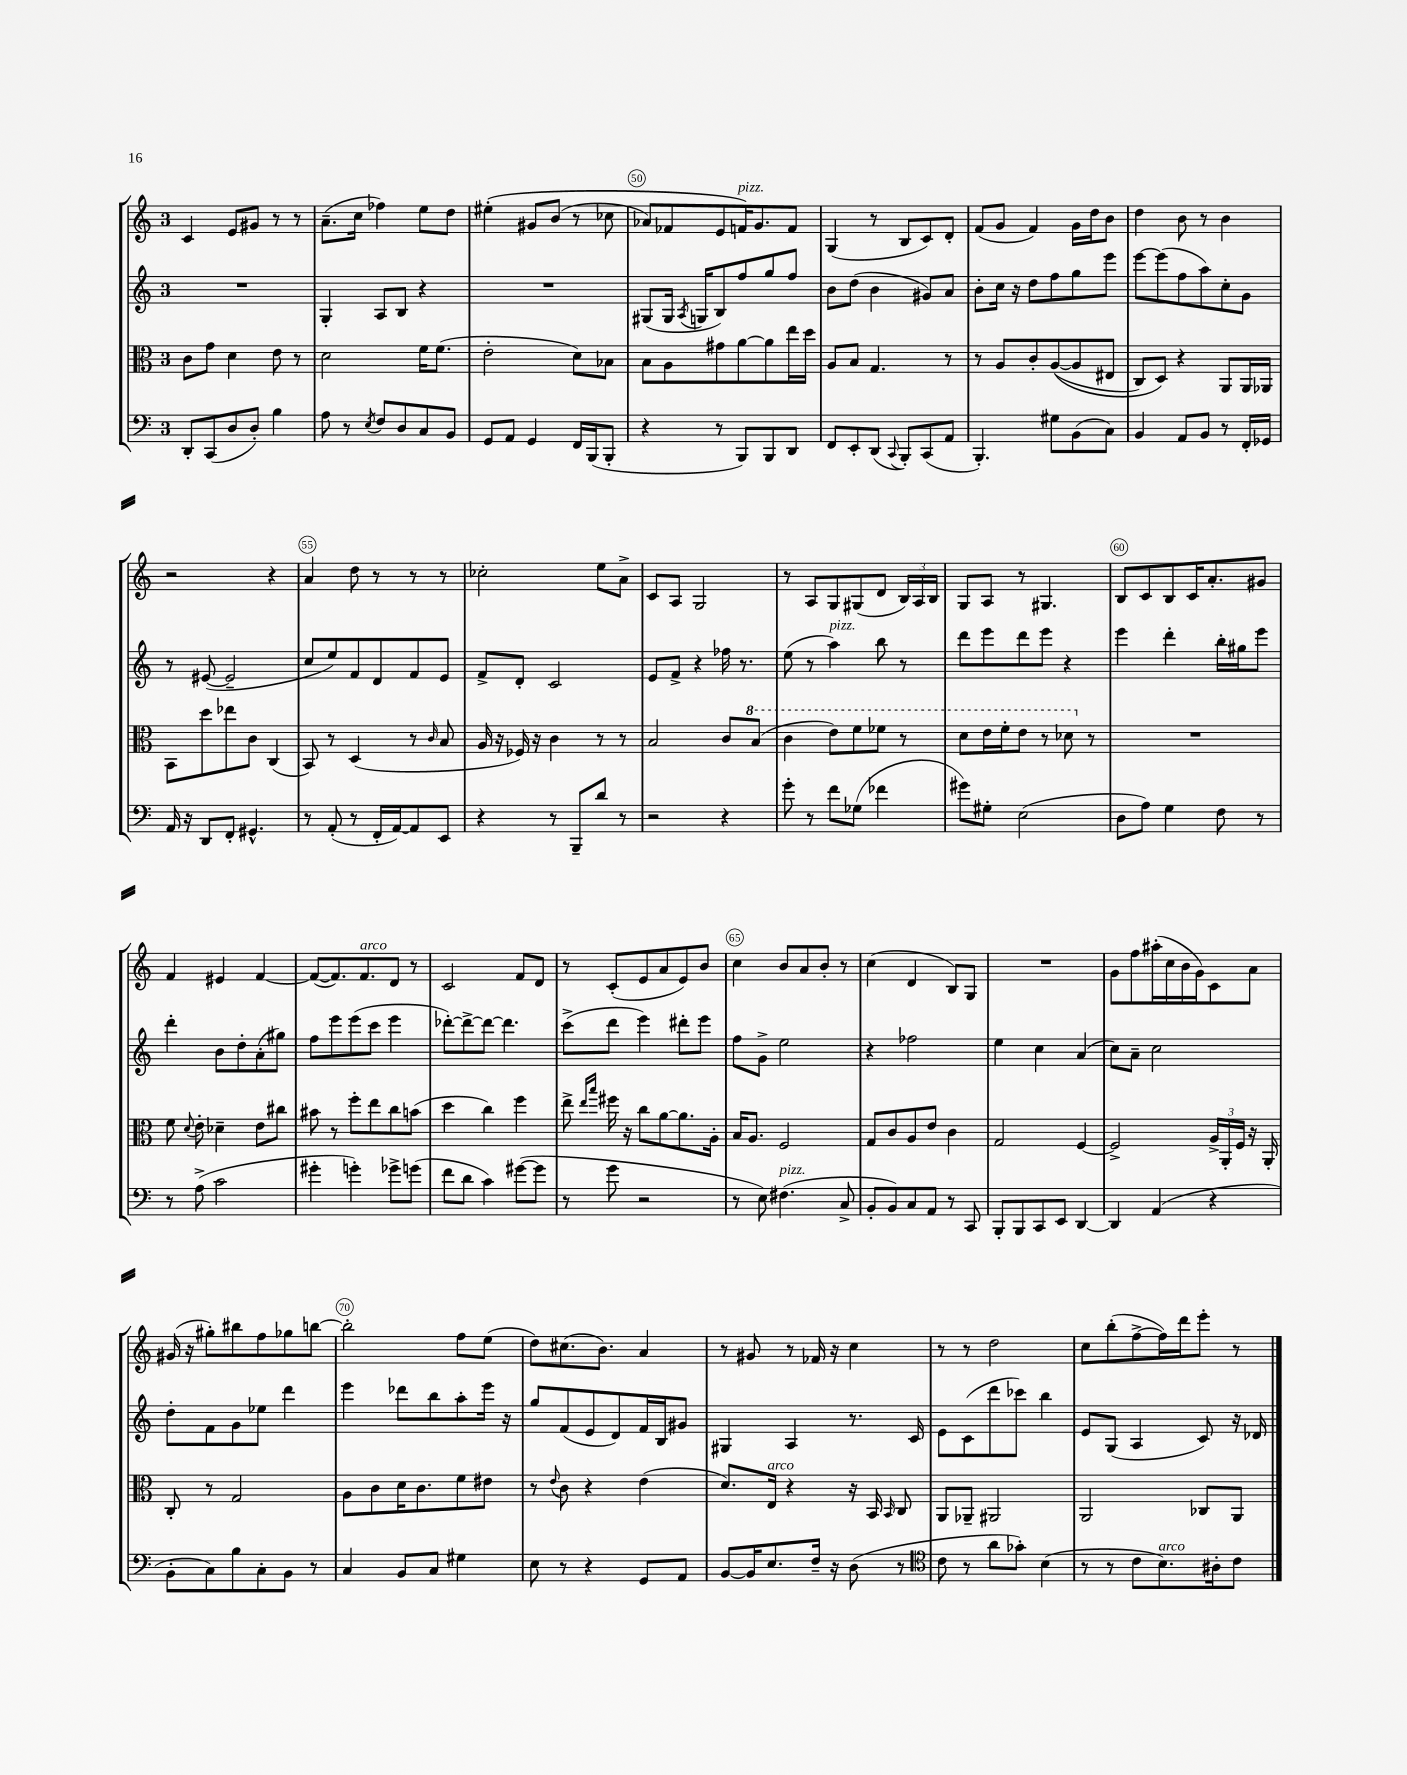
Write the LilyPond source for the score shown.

<<
\new StaffGroup <<
\new Staff = "s0" {
    \clef treble \key c \major \once \override Staff.TimeSignature.style = #'single-digit \time 3/4
    \autoBeamOff c'4 e'8[ gis'8] r8 r8 |
    a'8.[--( c''16] fes''4) e''8[ d''8] |
    eis''4-.\( gis'8[ b'8]( r8 ces''8 |
    aes'8[) fes'8 e'8 f'16^\markup { \italic "pizz." }\) g'8. f'8] |
    g4( r8 b8[ c'8) d'8]-. |
    f'8[( g'8] f'4) g'16[ d''16 b'8] |
    d''4 b'8 r8 b'4 |
    r2 r4 |
    a'4 d''8 r8 r8 r8 |
    ces''2-. e''8[ a'8]-> |
    c'8[ a8] g2 |
    r8 a8[ g8 gis8( d'8] \tuplet 3/2 { b16[) a16 b16] } |
    g8[ a8] r8 gis4. |
    b8[ c'8 b8 c'16 a'8.-. gis'8] |
    f'4 eis'4 f'4~ |
    f'8[~( f'8.) f'8.^\markup { \italic "arco" } d'8] r8 |
    c'2 f'8[ d'8] |
    r8 c'8[-.( e'8 a'8 e'8) b'8] |
    c''4 b'8[ a'8 b'8]-. r8 |
    c''4( d'4 b8[) g8] |
    R2. |
    g'8[ f''8 ais''16-.( c''16 b'16 g'16) c'8 a'8] |
    gis'16( r16 gis''8[-.) bis''8 f''8 ges''8 b''8]~ |
    b''2-. f''8[ e''8]( |
    d''8[) cis''8.( b'8.]) a'4 |
    r8 gis'8 r8 fes'16 r16 c''4 |
    r8 r8 d''2 |
    c''8[ b''8-.( f''8~-> f''16) d'''16 e'''8]-. r8 \bar "|." |
}
\new Staff = "s1" {
    \clef treble \key c \major \once \override Staff.TimeSignature.style = #'single-digit \time 3/4
    \autoBeamOff R2. |
    g4-. a8[ b8] r4 |
    R2. |
    gis8[( gis16] \acciaccatura { a8 } g16[ b8) f''8 g''8 f''8] |
    b'8[ d''8]( b'4 gis'8[) a'8] |
    b'8[-. c''16] r16 d''8[ f''8 g''8 e'''8] |
    e'''8[~ e'''8( f''8 a''8) c''8-. g'8] |
    r8 eis'8~( eis'2-- |
    c''8[ e''8) f'8 d'8 f'8 e'8] |
    f'8[-> d'8]-. c'2 |
    e'8[ f'8]-> r4 fes''16 r8. |
    e''8( r8 a''4^\markup { \italic "pizz." }) b''8 r8 |
    d'''8[ e'''8 d'''8 e'''8] r4 |
    e'''4 d'''4-. b''16[-. gis''16 e'''8] |
    d'''4-. b'8[ d''8-. a'8-.( gis''8]) |
    f''8[ e'''8 e'''8( c'''8] e'''4 |
    des'''8[~-.) des'''8~-> des'''8]~ des'''4. |
    c'''8[->( d'''8] e'''4) dis'''8[-. e'''8] |
    f''8[ g'8]-> e''2 |
    r4 fes''2 |
    e''4 c''4 a'4( |
    c''8[) a'8]-- c''2 |
    d''8[-. f'8 g'8 ees''8] d'''4 |
    e'''4 des'''8[ b''8 a''8-. e'''16] r16 |
    g''8[ f'8( e'8 d'8) f'16 b16 gis'8] |
    gis4 a4 r8. c'16 |
    e'8[ c'8( d'''8 ces'''8]) b''4 |
    e'8[ g8]( a4 c'8) r16 des'16 \bar "|." |
}
\new Staff = "s2" {
    \clef alto \key c \major \once \override Staff.TimeSignature.style = #'single-digit \time 3/4
    \autoBeamOff c'8[ g'8] d'4 e'8 r8 |
    d'2 f'16[ f'8.]( |
    e'2-. d'8[) bes8] |
    b8[ a8 gis'8 a'8~ a'8 e''16 d''16] |
    a8[ b8] g4. r8 |
    r8 a8[ c'8-. a8~(\( a8 eis8] |
    c8[) d8]\) r4 a,8[ a,16 aes,16] |
    b,8[ d''8 ees''8 c'8] c4( |
    b,8) r8 d4( r8 \grace { c'16 } b8 |
    a16 r16 fes16) r16 c'4 r8 r8 |
    b2 c'8[ \ottava #1 b'8]( |
    c''4 e''8[) f''8 fes''8] r8 |
    d''8[ e''16 f''16-. e''8] r8 des''8 \ottava #0 r8 |
    R2. |
    f'8 \appoggiatura { d'8 } e'8-. des'4-- e'8[ cis''8] |
    bis'8 r8 f''8[-. e''8 c''8 b'8]( |
    d''4 c''4) f''4 |
    e''8-> \grace { e''16[ b''16] } fis''16 r16 c''8[ a'8~ a'8. a16]-. |
    b16[ a8.] f2 |
    g8[ c'8 a8 e'8] c'4 |
    g2 f4~ |
    f2-> \tuplet 3/2 { a16[-> a,16-. f16] } r16 a,16-. |
    c8-. r8 g2 |
    a8[ c'8 d'16 c'8. f'8 eis'8] |
    r8 \appoggiatura { e'8 } c'8 r4 e'4( |
    d'8.[) e16]^\markup { \italic "arco" } r4 r16 b,16 \grace { b,16 } c8 |
    a,8[ aes,8]-- ais,2 |
    a,2 ces8[ a,8] \bar "|." |
}
\new Staff = "s3" {
    \clef bass \key c \major \once \override Staff.TimeSignature.style = #'single-digit \time 3/4
    \autoBeamOff d,8[-. c,8( d8 d8]-.) b4 |
    a8 r8 \acciaccatura { e8 } f8[ d8 c8 b,8] |
    g,8[ a,8] g,4 f,16[ b,,16( b,,8]-. |
    r4 r8 b,,8[) b,,8 d,8] |
    f,8[ e,8-. d,8]( \appoggiatura { c,8 } b,,8[-.) c,8( a,8] |
    b,,4.-.) gis8[ b,8( c8]) |
    b,4 a,8[ b,8] r8 f,16[-. ges,16] |
    a,16 r16 d,8[ f,8]-. gis,4.-^ |
    r8 a,8-.( r8 f,16[-. a,16~) a,8 e,8] |
    r4 r8 b,,8[-- d'8] r8 |
    r2 r4 |
    g'8-. r8 f'8[ ges8]( fes'4 |
    gis'8[) gis8]-. e2( |
    d8[ a8]) g4 f8 r8 |
    r8 a8->( c'2 |
    gis'4-. g'4-.) ges'8[-> g'8]( |
    f'8[ d'8] c'4) gis'8[~( gis'8] |
    r8 g'8 r2 |
    r8 e8) fis4.^\markup { \italic "pizz." }( c8-> |
    b,8[-. b,8) c8 a,8] r8 c,8 |
    b,,8[-. b,,8 c,8 e,8] d,4~ |
    d,4 a,4( r4 |
    b,8[-. c8) b8 c8-. b,8] r8 |
    c4 b,8[ c8] gis4 |
    e8 r8 r4 g,8[ a,8] |
    b,8[~ b,16 e8. f16]-- r16 d8( r8 |
    \clef tenor c'8 r8 a'8[ ges'8]-.) b4( |
    r8 r8 c'8[ b8.^\markup { \italic "arco" }) ais16-. c'8] \bar "|." |
}
>>
>>
\layout { \context { \Score currentBarNumber = #47 \override BarNumber.break-visibility = ##(#f #t #t) barNumberVisibility = #(every-nth-bar-number-visible 5) \override BarNumber.stencil = #(make-stencil-circler 0.1 0.3 ly:text-interface::print) } }
